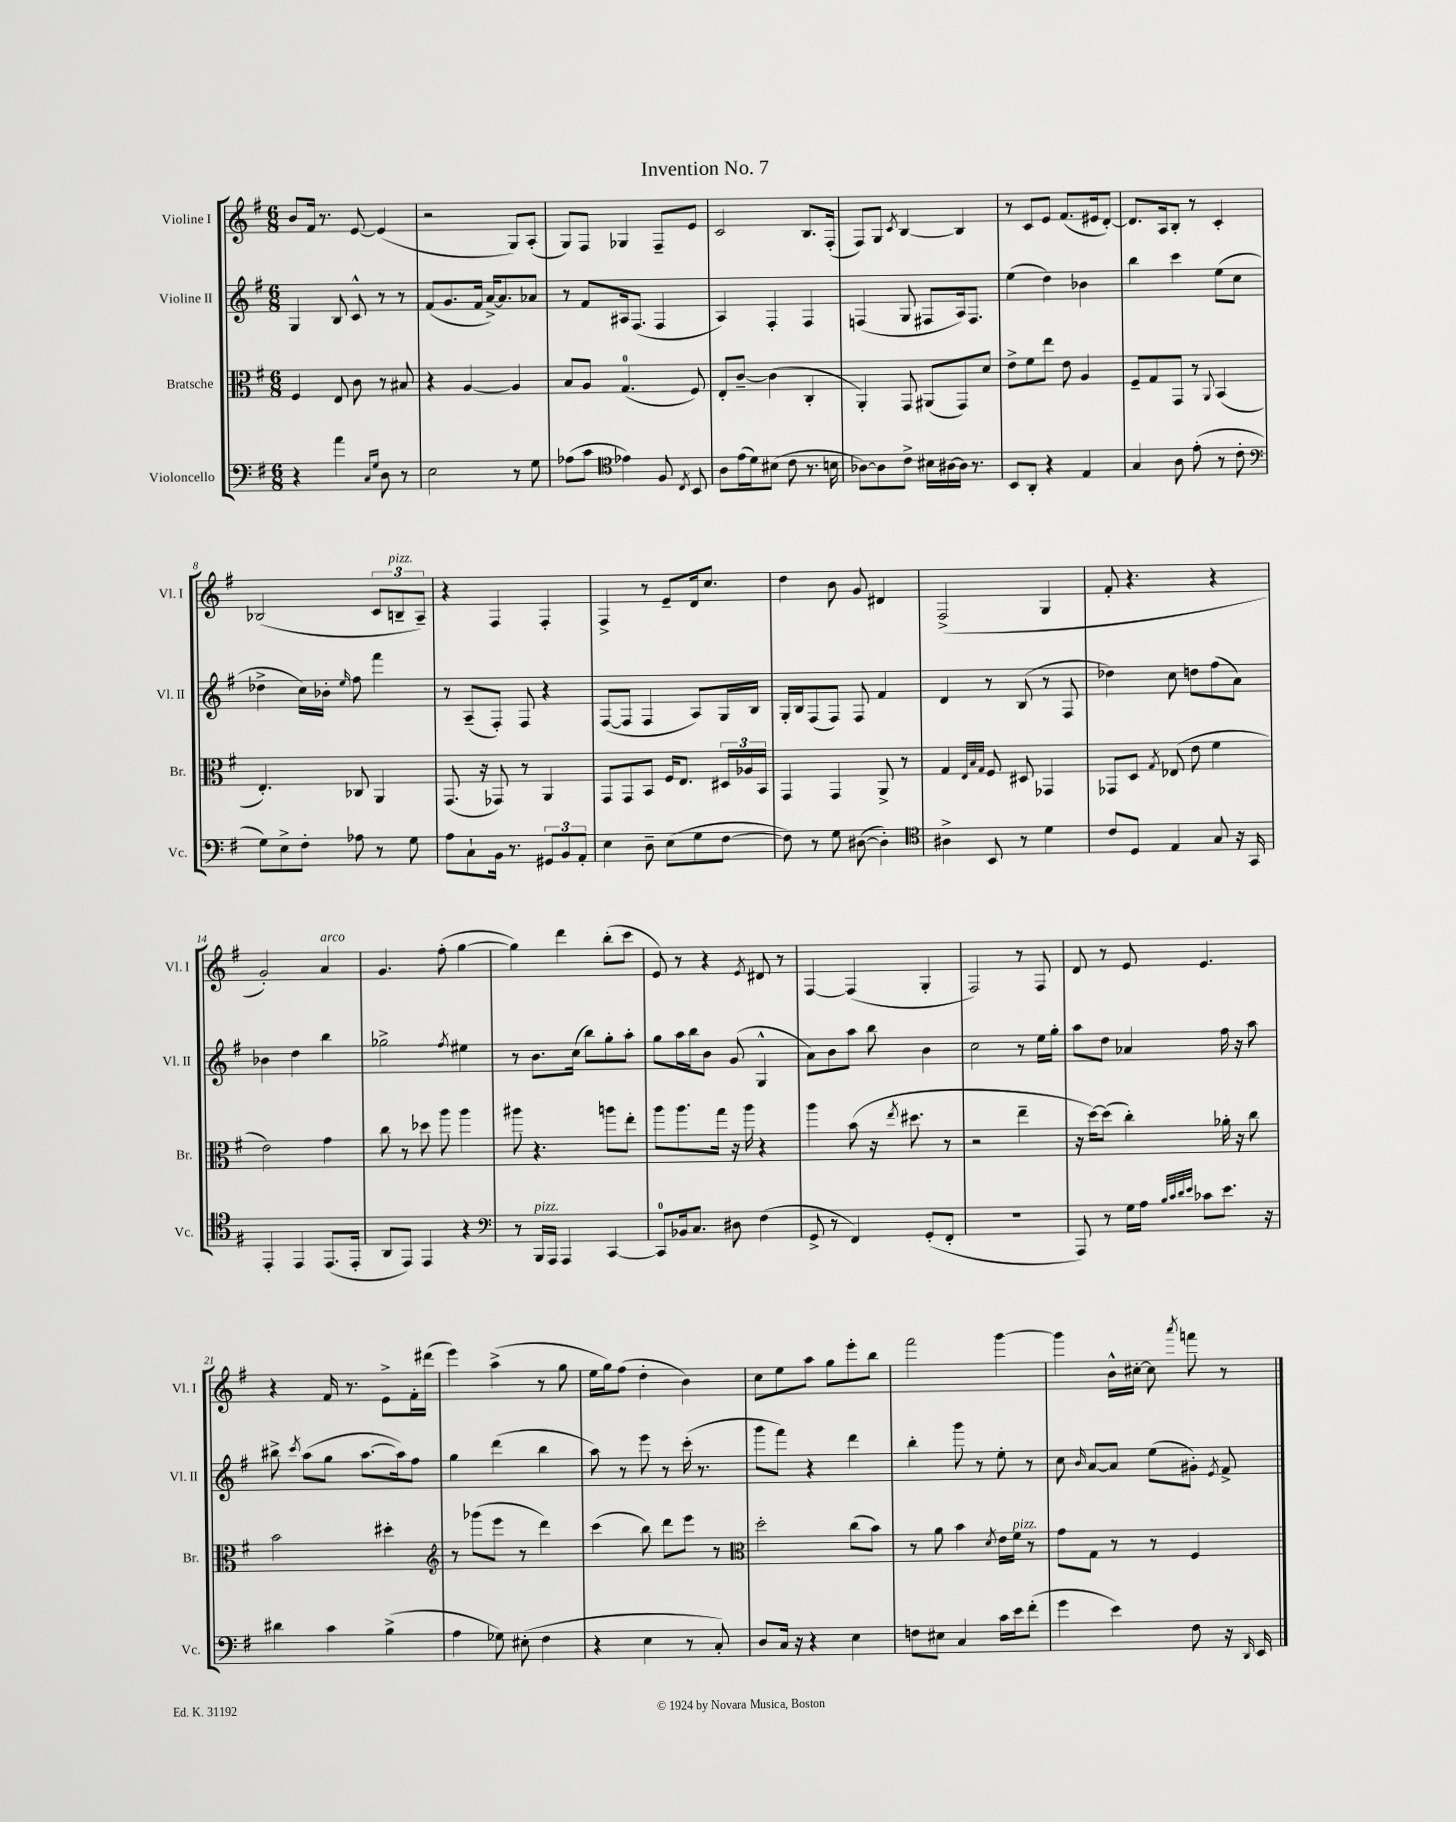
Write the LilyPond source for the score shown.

\header { title = "Invention No. 7" }
<<
\new StaffGroup <<
\new Staff = "s0" \with { instrumentName = "Violine I" shortInstrumentName = "Vl. I" } {
    \clef treble \key g \major \numericTimeSignature \time 6/8
    \autoBeamOff b'8[ fis'16] r8. e'8~ e'4( |
    r2 g8[) a8]-.( |
    g8[) fis8] ges4 fis8[-- e'8] |
    c'2 b8.[ fis16]-.( |
    fis8[) g8] \acciaccatura { c'8 } b4~ b4 |
    r8 c'8[ e'8] fis'8.[( eis'16 d'8]~-.) |
    d'8.[ a16 b8]-. r8 c'4-. |
    bes2( \tuplet 3/2 { c'8[ b8--^\markup { \italic "pizz." } a8]--) } |
    r4 fis4 fis4-. |
    fis4-> r8 e'8[-- d'16 c''8.] |
    d''4 b'8 g'8 dis'4 |
    fis2->( g4 |
    fis'8-. r4. r4 |
    g'2-.) a'4^\markup { \italic "arco" } |
    g'4. fis''8-.( g''4~ |
    g''4) d'''4 b''8[-.( c'''8] |
    e'8) r8 r4 \acciaccatura { e'8 } dis'8 r8 |
    fis4~ fis4( g4-. |
    fis2) r8 fis8 |
    d'8 r8 e'8 e'4. |
    r4 fis'16 r8. e'8[-> fis'16-. dis'''16]( |
    e'''4) a''4->( r8 g''8 |
    e''16[ g''16) fis''8]( d''4-. b'4) |
    c''8[ e''8 a''8] g''8[ e'''8-. b''8] |
    fis'''2 g'''4~ |
    g'''4 b'16[-^ cis''16]~-. cis''8 \acciaccatura { a'''8 } f'''8 r8 \bar "|." |
}
\new Staff = "s1" \with { instrumentName = "Violine II" shortInstrumentName = "Vl. II" } {
    \clef treble \key g \major \numericTimeSignature \time 6/8
    \autoBeamOff g4 b8 c'8-^ r8 r8 |
    fis'8[( g'8. fis'16] a'16[~->) a'8. aes'8] |
    r8 fis'8[ ais16 fis8.]( fis4 |
    a4) fis4-. fis4 |
    f4( g8 fis8[ a16) fis8.] |
    e''4( d''4) bes'4 |
    b''4 c'''4 e''8[( c''8] |
    des''4-> c''16[) bes'16]-. \grace { e''16 } fis''8 fis'''4 |
    r8 a8[--( fis8]-.) fis8 r4 |
    fis8[~( fis8] fis4 a8[) g16 b16] |
    g16[-. b16 fis8( fis8]) fis8 fis'4 |
    d'4 r8 b8( r8 fis8 |
    des''4) c''8 d''8[ fis''8( a'8]) |
    bes'4 d''4 b''4 |
    ges''2-> \acciaccatura { fis''8 } eis''4 |
    r8 b'8.[ c''16]( b''8[) g''8-. a''8]-. |
    g''8[ a''16 b''16 b'8] g'8( g4-^ |
    a'8[) b'8 a''8] b''8 b'4 |
    c''2 r8 e''16[ g''16]-. |
    a''8[ d''8] aes'4 fis''16 r16 a''8 |
    bis''8-> \acciaccatura { c'''8 } a''8[( g''8] a''8.[~ a''16) fis''8] |
    g''4 d'''4( b''4 |
    a''8) r8 e'''8 r8 c'''16-.( r8. |
    g'''8[ fis'''8]) r4 d'''4 |
    b''4-. g'''8 r8 e''8-. r8 |
    c''8 \grace { b'16 } a'8[~ a'8] e''8[( gis'8]-.) \acciaccatura { e'8 } fis'8-> \bar "|." |
}
\new Staff = "s2" \with { instrumentName = "Bratsche" shortInstrumentName = "Br." } {
    \clef alto \key g \major \numericTimeSignature \time 6/8
    \autoBeamOff fis4 e8 c'8 r8 bis8 |
    r4 a4~ a4 |
    b8[ a8] g4.-0( fis8) |
    e8[-. c'8]~-- c'4( c4-. |
    a,4-.) g,8 ais,8[( g,8) d'8] |
    e'8[-> fis'8 e''8] e'8 a4 |
    fis8[-- g8 g,8] r8 \appoggiatura { a,8 } b,4( |
    e4.-.) ces8 a,4 |
    g,8.( r16 ges,8) r8 a,4 |
    g,8[ g,8 b,8] fis16[ e8.] \tuplet 3/2 { dis16[ aes16 b,16] } |
    g,4 g,4 a,8-> r8 |
    g4 \grace { e32[ b32 g32] } fis8 dis8 ges,4 |
    ges,8[ d8] \acciaccatura { g8 } ees8( e'8 fis'4 |
    e'2) g'4 |
    c''8 r8 des''8 a''8 a''4 |
    ais''8 r4. a''8[ e''8]-. |
    a''8[ a''8. g''16] r16 a''16 r4 |
    a''4 b'8( r16 \acciaccatura { e''8 } dis''8. r8 |
    r2 e''4-- |
    r16 d''16[~) d''8]( c''4-.) aes'16-. r16 c''8 |
    b'2 dis''4-. |
    \clef treble r8 ges'''8[( e'''8] r8 d'''4) |
    c'''4( b''8) d'''8[ e'''8] r8 |
    \clef alto d''2-. c''8[( b'8]) |
    r8 a'8 b'4 \acciaccatura { d'8 } e'16[ fis'16]^\markup { \italic "pizz." } r8 |
    g'8[ g8] r8 r8 fis4 \bar "|." |
}
\new Staff = "s3" \with { instrumentName = "Violoncello" shortInstrumentName = "Vc." } {
    \clef bass \key g \major \numericTimeSignature \time 6/8
    \autoBeamOff r4 a'4 \grace { c16[ g16] } d8 r8 |
    e2 r8 g8 |
    aes8[( c'8] \clef tenor ees'4) fis8 \acciaccatura { c8 } b,8 |
    a8[ e'16( d'16) bis8]( c'8 r8. b16 |
    aes8[~) aes8 c'8]-> bis16[ ais16~ ais16] r8. |
    b,8[ a,8]-. r4 e4 |
    g4 a8 e'8-.( r8 c'8-. |
    \clef bass g8[) e8-> fis8]-. aes8 r8 g8 |
    a8[ c8-! b,16] r8. \tuplet 3/2 { gis,8[ b,8 a,8]-. } |
    e4 d8-- e8[( g8 fis8]~ |
    fis8) r8 g8 dis8~( dis4-.) |
    \clef tenor ais4-> b,8 r8 d'4 |
    c'8[ d8] e4 g8 r16 g,16 |
    e,4-. e,4 e,8.[( e,16]-. |
    a,8[ e,8]) e,4 r4 |
    \clef bass r8 b,,16[^\markup { \italic "pizz." } a,,16] a,,4 c,4~ |
    c,8[-0 bes,16 c8.] dis8 fis4( |
    g,8-> r8 fis,4) g,8[-.( fis,8]-. |
    R2. |
    a,,8) r8 g16[ a16] \grace { b32[ c'32 d'32 e'32] } ces'8[ e'8.] r16 |
    dis'4 c'4 b4->( |
    a4 ges8) eis8-.( fis4 |
    r4 e4 r8 c8-.) |
    d8[ c16] r16 r4 e4 |
    f8[ eis8] c4 c'16[ e'16 fis'8]-.( |
    g'4 e'4) fis8 r16 \grace { d,16 } e,16 \bar "|." |
}
>>
>>
